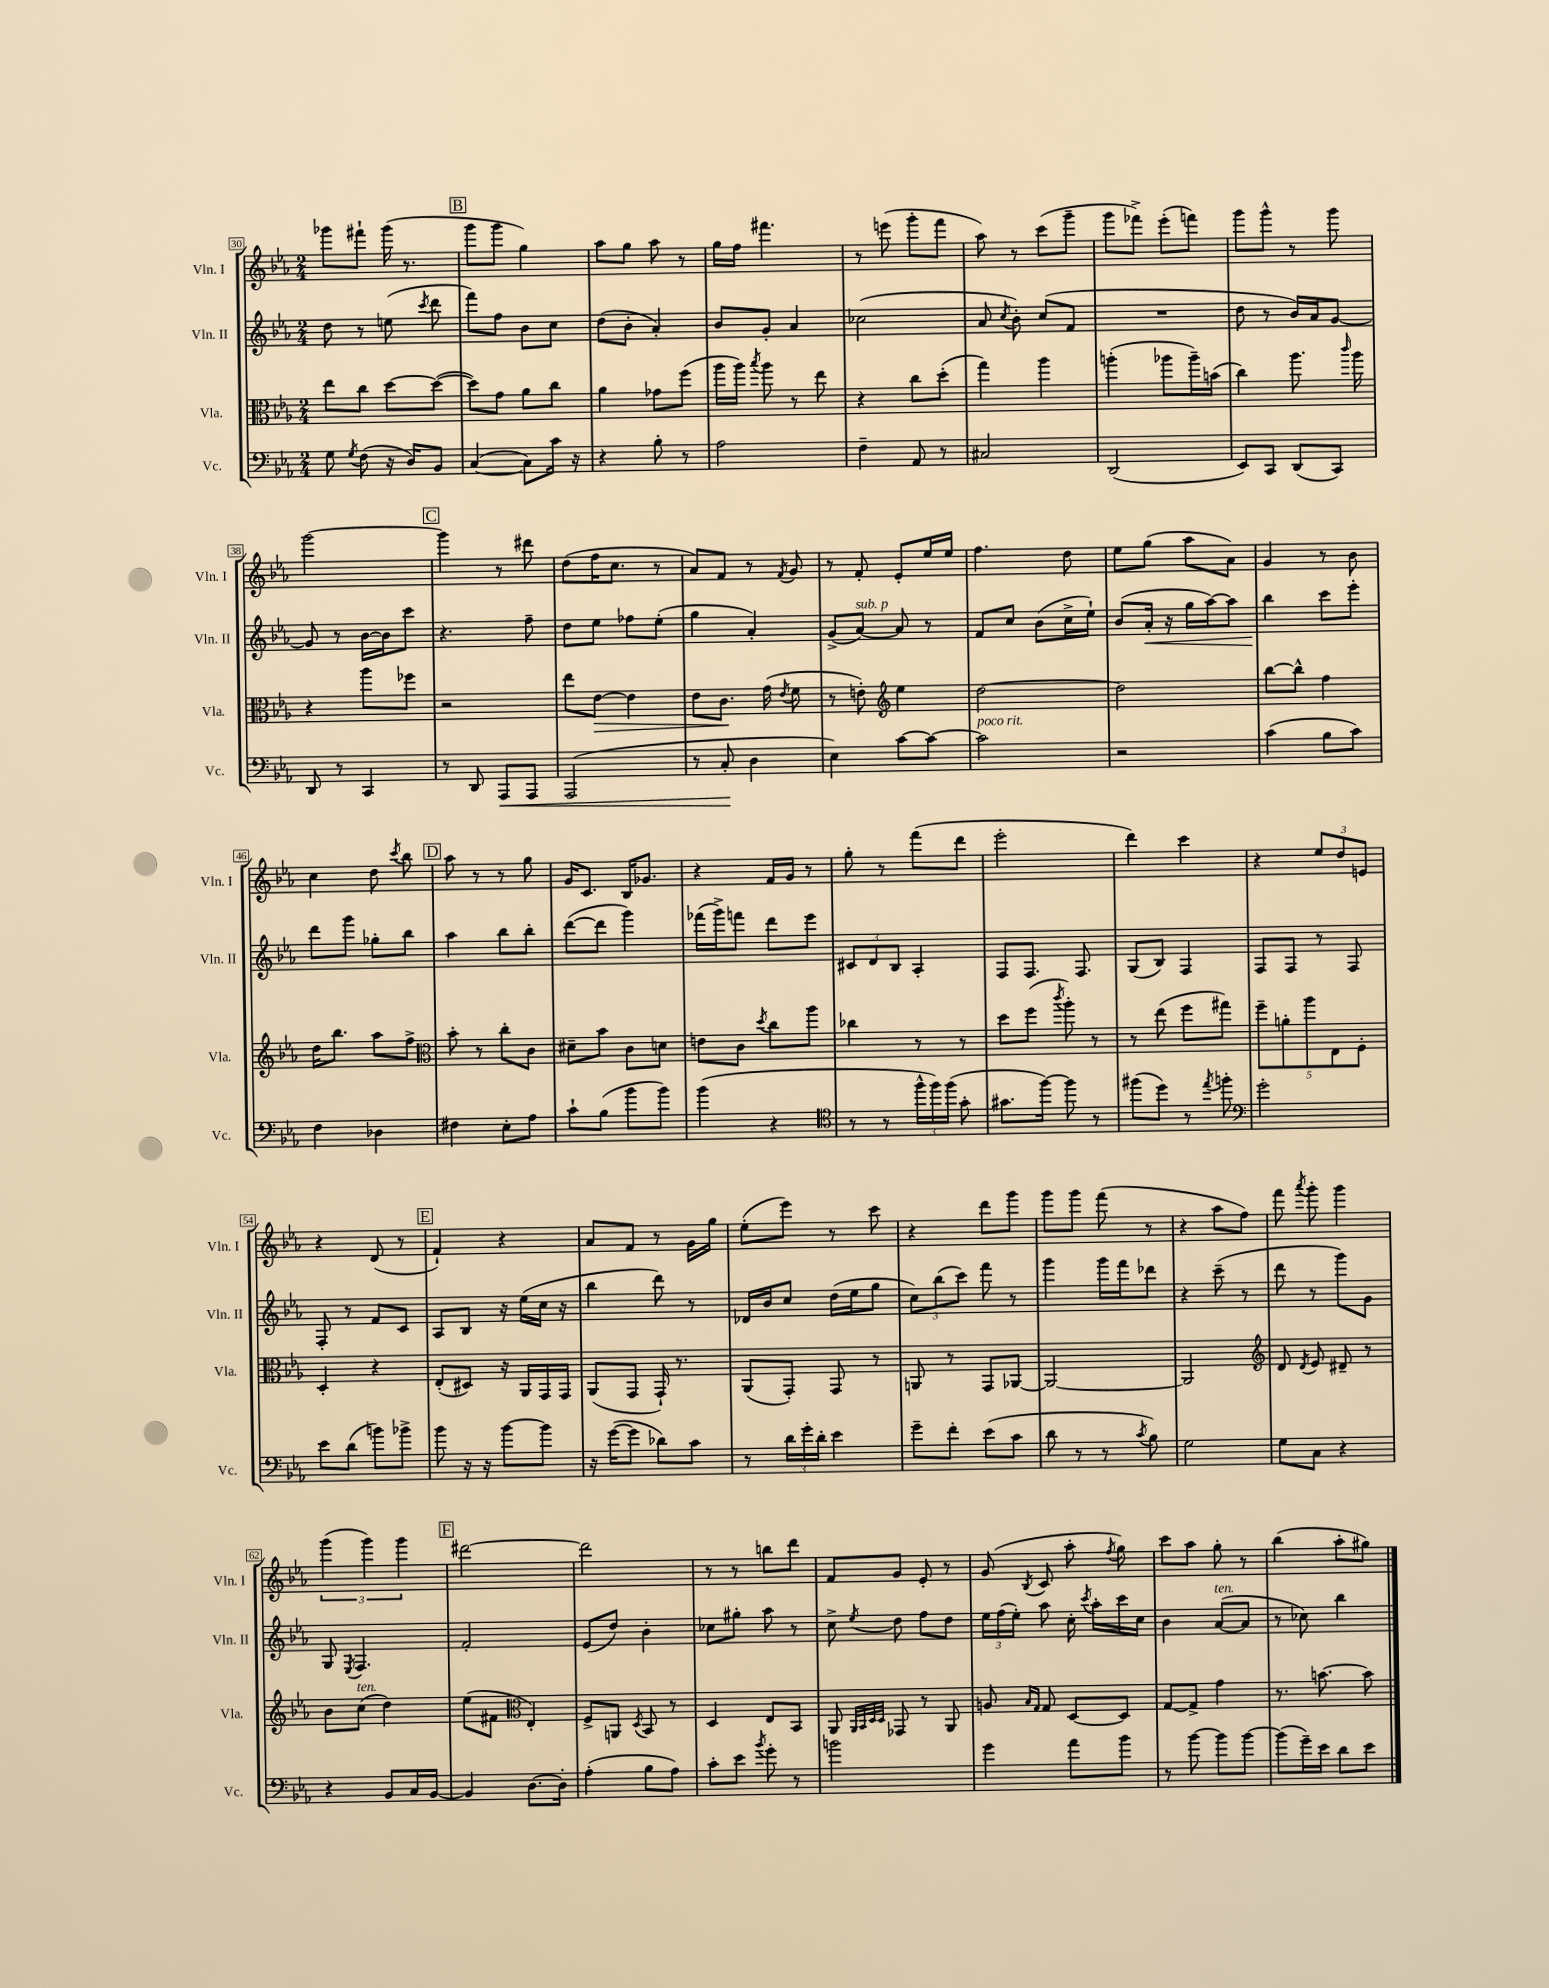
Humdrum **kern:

**kern	**dynam	**kern	**dynam	**kern	**dynam	**kern
*part4	*part4	*part3	*part3	*part2	*part2	*part1
*staff4	*staff4	*staff3	*staff3	*staff2	*staff2	*staff1
*I"Vc.	*	*I"Vla.	*	*I"Vln. II	*	*I"Vln. I
*I'Vc.	*	*I'Vla.	*	*I'Vln. II	*	*I'Vln. I
*clefF4	*	*clefC3	*	*clefG2	*	*clefG2
*k[b-e-a-]	*	*k[b-e-a-]	*	*k[b-e-a-]	*	*k[b-e-a-]
*M2/4	*	*M2/4	*	*M2/4	*	*M2/4
=30	=30	=30	=30	=30	=30	=30
8G\	.	8ee-\L	.	8dd\	.	8ggg-X\L
8qG/	.	.	.	.	.	.
(8F\	.	8cc\J	.	8r	.	8fff#X`\J
16r	.	[8dd\L	.	(8een\	.	(16ggg-\
16D/KL)	.	.	.	.	.	8.r
.	.	.	.	8qccc/	.	.
8BB-/J	.	(8dd\J_	.	8ddd\	.	.
!!LO:REH:place=s1:t=B
=31	=31	=31	=31	=31	=31	=31
([4C/	.	8dd\L])	.	8fff\L)	.	8ggg\L
.	.	8g\J	.	8ff\J	.	8ggg\J
8C\L])	.	8a-\L	.	8b-\L	.	4gg\)
16c\Jk	.	8cc\J	.	8cc\J	.	.
16r	.	.	.	.	.	.
=32	=32	=32	=32	=32	=32	=32
4r	.	4a-\	.	(8dd\L	.	8aa-\L
.	.	.	.	8b-'\J	.	8gg\J
8B-'\	.	8g-X\L	.	4a-'/)	.	8aa-\
8r	.	(8ff\J	.	.	.	8r
=33	=33	=33	=33	=33	=33	=33
2A-\	.	16aa-\LL	.	8b-/L	.	16gg\LL
.	.	16aa-\JJ)	.	.	.	16ff\JJ
.	.	8qbb-/	.	.	.	.
.	.	8aa-\	.	8g'/J	.	4.fff#X\
.	.	8r	.	4a-/	.	.
.	.	8ee-\	.	.	.	.
=34	=34	=34	=34	=34	=34	=34
4F~\	.	4r	.	(2cc-X\	.	8r
.	.	.	.	.	.	(8eeen\
8AA-/	.	8cc\L	.	.	.	8ggg'\L
8r	.	(8dd'\J	.	.	.	8fff\J
=35	=35	=35	=35	=35	=35	=35
2C#X/	.	4gg\)	.	8a-/	.	8aa-\)
.	.	.	.	8qcc/	.	.
.	.	.	.	8b-'\)	.	8r
.	.	4aa-\	.	(8cc/L	.	(8ccc\L
.	.	.	.	8f/J	.	8ggg~\J
=36	=36	=36	=36	=36	=36	=36
(2DD/	.	(4aan'\	.	2r	.	8ggg\L
.	.	.	.	.	.	8fff-X^\J)
.	.	8aa-X\L	.	.	.	(8eee-'\L
.	.	16aa-~\L)	.	.	.	8fffn\J)
.	.	(16bn\JJ	.	.	.	.
=37	=37	=37	=37	=37	=37	=37
8EE-/L)	.	4cc\)	.	8dd\	.	8ggg\L
8CC/J	.	.	.	8r	.	8ggg^^\J
(8DD/L	.	8.aa-\	.	16b-/LL)	.	8r
.	.	.	.	16a-/J	.	.
8CC/J)	.	.	.	[8g/J	.	8ggg\
.	.	16qqccc/	.	.	.	.
.	.	16aa-\	.	.	.	.
!!LO:LB:g=z
=38	=38	=38	=38	=38	=38	=38
8DD/	.	4r	.	8g/]	.	[2ggg\
8r	.	.	.	8r	.	.
4CC/	.	8aa-\L	.	[16b-\LL	.	.
.	.	.	.	16b-\J]	.	.
.	.	8ff-X\J	.	8ccc\J	.	.
!!LO:REH:place=s1:t=C
=39	=39	=39	=39	=39	=39	=39
8r	.	2r	.	4.r	.	4ggg\]
8DD/	.	.	.	.	.	.
!	!LO:HP:b	!	!	!	!	!
8AAA-/L	<	.	.	.	.	8r
8AAA-/J	.	.	.	8ff~\	.	8ddd#X\
=40	=40	=40	=40	=40	=40	=40
(2AAA-/	.	8ee-\L	.	8dd\L	.	(8dd\L
!	!	!	!LO:HP:b	!	!	!
.	.	[8e-\J	>	8ee-\J	.	16ff\K
.	.	.	.	.	.	8.cc\J
.	.	4e-\]	.	8ff-X\L	.	.
.	.	.	.	(8ee-'\J	.	8r
=41	=41	=41	=41	=41	=41	=41
8r	.	8e-\L	.	4gg\	.	8a-/L)
8C'/	.	8.c\J	.	.	.	8f/J
4D\	[	.	.	4a-'/)	.	8r
.	.	(16g\	]	.	.	.
.	.	8qe-/	.	.	.	8qf/
.	.	8f\	.	.	.	8g/
=42	=42	=42	=42	=42	=42	=42
4E-\)	.	8r	.	(8g^/L	.	8r
!	!	!	!	!LO:TX:a:i:t=sub. p	!	!
.	.	8en'\)	.	[8a-/J)	.	8f'/
*	*	*clefG2	*	*	*	*
[8c\L	.	4ee-\	.	8a-/]	.	8e-'/L
8c\J_	.	.	.	8r	.	16ee-/L
.	.	.	.	.	.	16ee-/JJ
=43	=43	=43	=43	=43	=43	=43
!LO:TX:a:i:t=poco rit.	!	!	!	!	!	!
2c\]	.	[2dd\	.	8f/L	.	4.ff\
.	.	.	.	8cc/J	.	.
.	.	.	.	(8b-\L	.	.
.	.	.	.	16cc^\L	.	8dd\
.	.	.	.	16ee-`\JJ)	.	.
=44	=44	=44	=44	=44	=44	=44
2r	.	2dd\]	.	(8b-/L	.	8ee-\L
!	!	!	!	!	!LO:HP:b	!
.	.	.	.	16a-'/Jk	<	(8gg\J
.	.	.	.	16r	.	.
.	.	.	.	16gg\LL	.	8aa-\L
.	.	.	.	[16aa-\J)	.	.
.	.	.	.	8aa-\J]	.	8a-\J)
=45	=45	=45	=45	=45	=45	=45
(4c\	.	[8bb-\L	.	4bb-\	.	4g/
.	.	8bb-^^\J]	.	.	.	.
8B-\L	.	4ff\	.	8ccc\L	[	8r
8c\J)	.	.	.	8eee-'\J	.	8b-\
!!LO:LB:g=z
=46	=46	=46	=46	=46	=46	=46
4F\	.	16dd\KL	.	8ddd\L	.	4cc\
.	.	8.bb-\J	.	.	.	.
.	.	.	.	8ggg\J	.	.
4D-X\	.	8aa-\L	.	8gg-X'\L	.	8dd\
.	.	.	.	.	.	8qccc/
.	.	8ff^\J	.	8bb-\J	.	8bb-\
!!LO:REH:place=s1:t=D
=47	=47	=47	=47	=47	=47	=47
*	*	*clefC3	*	*	*	*
4F#X\	.	8b-'\	.	4aa-\	.	8aa-\
.	.	8r	.	.	.	8r
8E-'\L	.	8cc'\L	.	8bb-\L	.	8r
8A-\J	.	8c\J	.	8bb-'\J	.	8gg\
=48	=48	=48	=48	=48	=48	=48
8c`\L	.	8d#X~\L	.	([8ddd\L	.	16g/KL
.	.	.	.	.	.	8.c/J
(8B-\J	.	8b-\J	.	8ddd\J]	.	.
8b-\L	.	8c\L	.	4ggg\)	.	16B-/KL
.	.	.	.	.	.	8.g-X/J
8b-\J)	.	8dn\J	.	.	.	.
=49	=49	=49	=49	=49	=49	=49
(4b-\	.	8en\L	.	(16fff-X\LL	.	4r
.	.	.	.	16ggg^\J)	.	.
.	.	8c\J	.	8fffn\J	.	.
.	.	8qdd/	.	.	.	.
4r	.	8cc\L	.	8ddd\L	.	16f/LL
.	.	.	.	.	.	16g/JJ
.	.	8aa-\J	.	8eee-\J	.	8r
=50	=50	=50	=50	=50	=50	=50
*clefC4	*	*	*	*	*	*
8r	.	4cc-X\	.	12c#X/L	.	8gg'\
.	.	.	.	12d/	.	.
8r	.	.	.	.	.	8r
.	.	.	.	12B-/J	.	.
24ff^^\LL	.	8r	.	4A-'/	.	(8fff\L
24ff\)	.	.	.	.	.	.
(24ff\JJ	.	.	.	.	.	.
8g'\	.	8r	.	.	.	8ddd\J
=51	=51	=51	=51	=51	=51	=51
8.g#X\L	.	8dd\L	.	8F/L	.	2eee-'\
.	.	(8ff\J	.	8.F/J	.	.
[16ff\Jk)	.	.	.	.	.	.
.	.	8qccc/	.	.	.	.
8ff\]	.	8aa-'\)	.	.	.	.
.	.	.	.	8.F/	.	.
8r	.	8r	.	.	.	.
=52	=52	=52	=52	=52	=52	=52
(8ff#X\L	.	8r	.	(8G/L	.	4ddd\)
8dd\J)	.	(8ee-\	.	8B-/J)	.	.
8r	.	8ff\L	.	4F/	.	4ccc\
8qee-/	.	.	.	.	.	.
8ffn'\	.	8gg#X\J)	.	.	.	.
=53	=53	=53	=53	=53	=53	=53
*clefF4	*	*	*	*	*	*
2g'\	.	10ff~\L	.	8F/L	.	4r
.	.	10an'\	.	.	.	.
.	.	.	.	8F/J	.	.
.	.	10aa-\	.	.	.	.
.	.	.	.	8r	.	12ee-/L
.	.	10E-\	.	.	.	.
.	.	.	.	.	.	12dd/
.	.	.	.	8F/	.	.
.	.	10F'\J	.	.	.	.
.	.	.	.	.	.	12en/J
!!LO:LB:g=z
=54	=54	=54	=54	=54	=54	=54
8e-\L	.	4D'/	.	8F'/	.	4r
(8d\J	.	.	.	8r	.	.
8bn\L)	.	4r	.	8f/L	.	(8d/
8b-X^\J	.	.	.	8c/J	.	8r
!!LO:REH:place=s1:t=E
=55	=55	=55	=55	=55	=55	=55
8b-\	.	(8E-'/L	.	8A-/L	.	4f`/)
16r	.	8D#X/J)	.	8B-/J	.	.
16r	.	.	.	.	.	.
[8b-\L	.	16r	.	16r	.	4r
.	.	16AA-/LL	.	(16ee-\LL	.	.
8b-\J]	.	16GG/	.	16cc\JJ	.	.
.	.	16GG/JJ	.	16r	.	.
=56	=56	=56	=56	=56	=56	=56
16r	.	(8AA-/L	.	4bb-\	.	8a-/L
([16g\KL	.	.	.	.	.	.
8g\J]	.	8GG/J	.	.	.	8f/J
8d-X\L)	.	16GG`/)	.	8ddd\)	.	8r
.	.	8.r	.	.	.	.
8c\J	.	.	.	8r	.	16g\LL
.	.	.	.	.	.	16gg\JJ
=57	=57	=57	=57	=57	=57	=57
8r	.	(8AA-/L	.	16d-X/LL	.	(8ee-'\L
.	.	.	.	16b-/J	.	.
24d\LL	.	8GG'/J)	.	8cc/J	.	8eee-\J)
24g'\	.	.	.	.	.	.
24d'\JJ	.	.	.	.	.	.
4e-\	.	8GG/	.	(16dd\LL	.	8r
.	.	.	.	16ee-\J	.	.
.	.	8r	.	8gg\J	.	8ccc\
=58	=58	=58	=58	=58	=58	=58
8g~\L	.	8AAn/	.	12cc\L)	.	4r
.	.	.	.	(12bb-\	.	.
8f'\J	.	8r	.	.	.	.
.	.	.	.	12ccc\J)	.	.
(8e-\L	.	8GG/L	.	8fff\	.	8ddd\L
8c\J	.	[8AA-X/J	.	8r	.	8ggg\J
=59	=59	=59	=59	=59	=59	=59
8d\	.	2AA-/_	.	4ggg\	.	8ggg\L
8r	.	.	.	.	.	8ggg\J
8r	.	.	.	16ggg\LL	.	(8fff\
.	.	.	.	16fff\J	.	.
8qc/	.	.	.	.	.	.
8B-\)	.	.	.	8ddd-X\J	.	8r
=60	=60	=60	=60	=60	=60	=60
2G\	.	2AA-/]	.	4r	.	4r
.	.	.	.	(8ccc~\	.	8aa-\L
.	.	.	.	8r	.	8ff\J)
=61	=61	=61	=61	=61	=61	=61
*	*	*clefG2	*	*	*	*
8G\L	.	8d/	.	8ddd\	.	8fff\
.	.	8qd/	.	.	.	8qaaa-/
8C\J	.	8e-/	.	8r	.	8ggg'\
4r	.	8d#X~/	.	8ggg\L)	.	4ggg\
.	.	8r	.	8g\J	.	.
!!LO:LB:g=z
=62	=62	=62	=62	=62	=62	=62
4r	.	8b-\L	.	8G/	.	(6ggg\
.	.	.	.	8qE-/	.	.
!	!	!LO:TX:a:i:t=ten.	!	!	!	!
.	.	(8cc\J	.	4.F/	.	.
.	.	.	.	.	.	6ggg\)
8BB-/L	.	4dd\)	.	.	.	.
.	.	.	.	.	.	6ggg\
16C/L	.	.	.	.	.	.
[16BB-/JJ	.	.	.	.	.	.
!!LO:REH:place=s1:t=F
=63	=63	=63	=63	=63	=63	=63
4BB-/]	.	(8ee-\L	.	2f'/	.	[2ddd#X\
.	.	8f#X\J	.	.	.	.
*	*	*clefC3	*	*	*	*
[8.D\L	.	4E-'/)	.	.	.	.
16D'\Jk]	.	.	.	.	.	.
=64	=64	=64	=64	=64	=64	=64
(4A-'\	.	8F^/L	.	(8e-/L	.	2ddd#\]
.	.	8AAn/J	.	8dd/J)	.	.
.	.	8qD/	.	.	.	.
8B-\L	.	8BB-/	.	4b-'\	.	.
8A-\J)	.	8r	.	.	.	.
=65	=65	=65	=65	=65	=65	=65
8c'\L	.	4D/	.	8cc-X\L	.	8r
8e-\J	.	.	.	8gg#X'\J	.	8r
8qb-/	.	.	.	.	.	.
8g'\	.	8E-/L	.	8aa-\	.	8bbn\L
8r	.	8BB-/J	.	8r	.	8ddd\J
=66	=66	=66	=66	=66	=66	=66
2bn\	.	8AA-/	.	8cc^\	.	8f/L
.	.	32qqAA-/LLL	.	.	.	.
.	.	32qqBB-/	.	.	.	.
.	.	32qqD/	.	.	.	.
.	.	32qqD/JJJ	.	8qee-/	.	.
.	.	8GG-X/	.	8dd\	.	8g/J
.	.	8r	.	8ff\L	.	8e-'/
.	.	8AA-/	.	8dd\J	.	8r
=67	=67	=67	=67	=67	=67	=67
4g\	.	8An/	.	24ee-\LL	.	(8g/
.	.	.	.	(24ff\	.	.
.	.	.	.	24ee-'\JJ)	.	.
.	.	16qqB-/LL	.	.	.	.
.	.	16qqG/JJ	.	.	.	8qB-/
.	.	8G/	.	8aa-\	.	8c/
8a-\L	.	[8D/L	.	16cc'\	.	8aa-'\
.	.	.	.	8qccc/	.	.
.	.	.	.	16aa-'\LL	.	.
.	.	.	.	.	.	8qff/
8b-\J	.	8D/J]	.	16ccc\	.	8gg\)
.	.	.	.	16cc\JJ	.	.
=68	=68	=68	=68	=68	=68	=68
8r	.	[8G/L	.	4b-\	.	8ccc\L
[8b-\	.	8G^/J]	.	.	.	8aa-\J
!	!	!	!	!LO:TX:a:i:t=ten.	!	!
8b-\L]	.	4g\	.	([8a-/L	.	8gg'\
[8b-\J	.	.	.	8a-/J]	.	8r
=69	=69	=69	=69	=69	=69	=69
(8b-\L]	.	8.r	.	8r	.	(4bb-\
16g~\L)	.	.	.	8cc-X\)	.	.
16e-\JJ	.	[8.bn\	.	.	.	.
8d\L	.	.	.	4bb-\	.	8aa-'\L
8e-\J	.	8b\]	.	.	.	8gg#X\J)
==	==	==	==	==	==	==
*-	*-	*-	*-	*-	*-	*-
